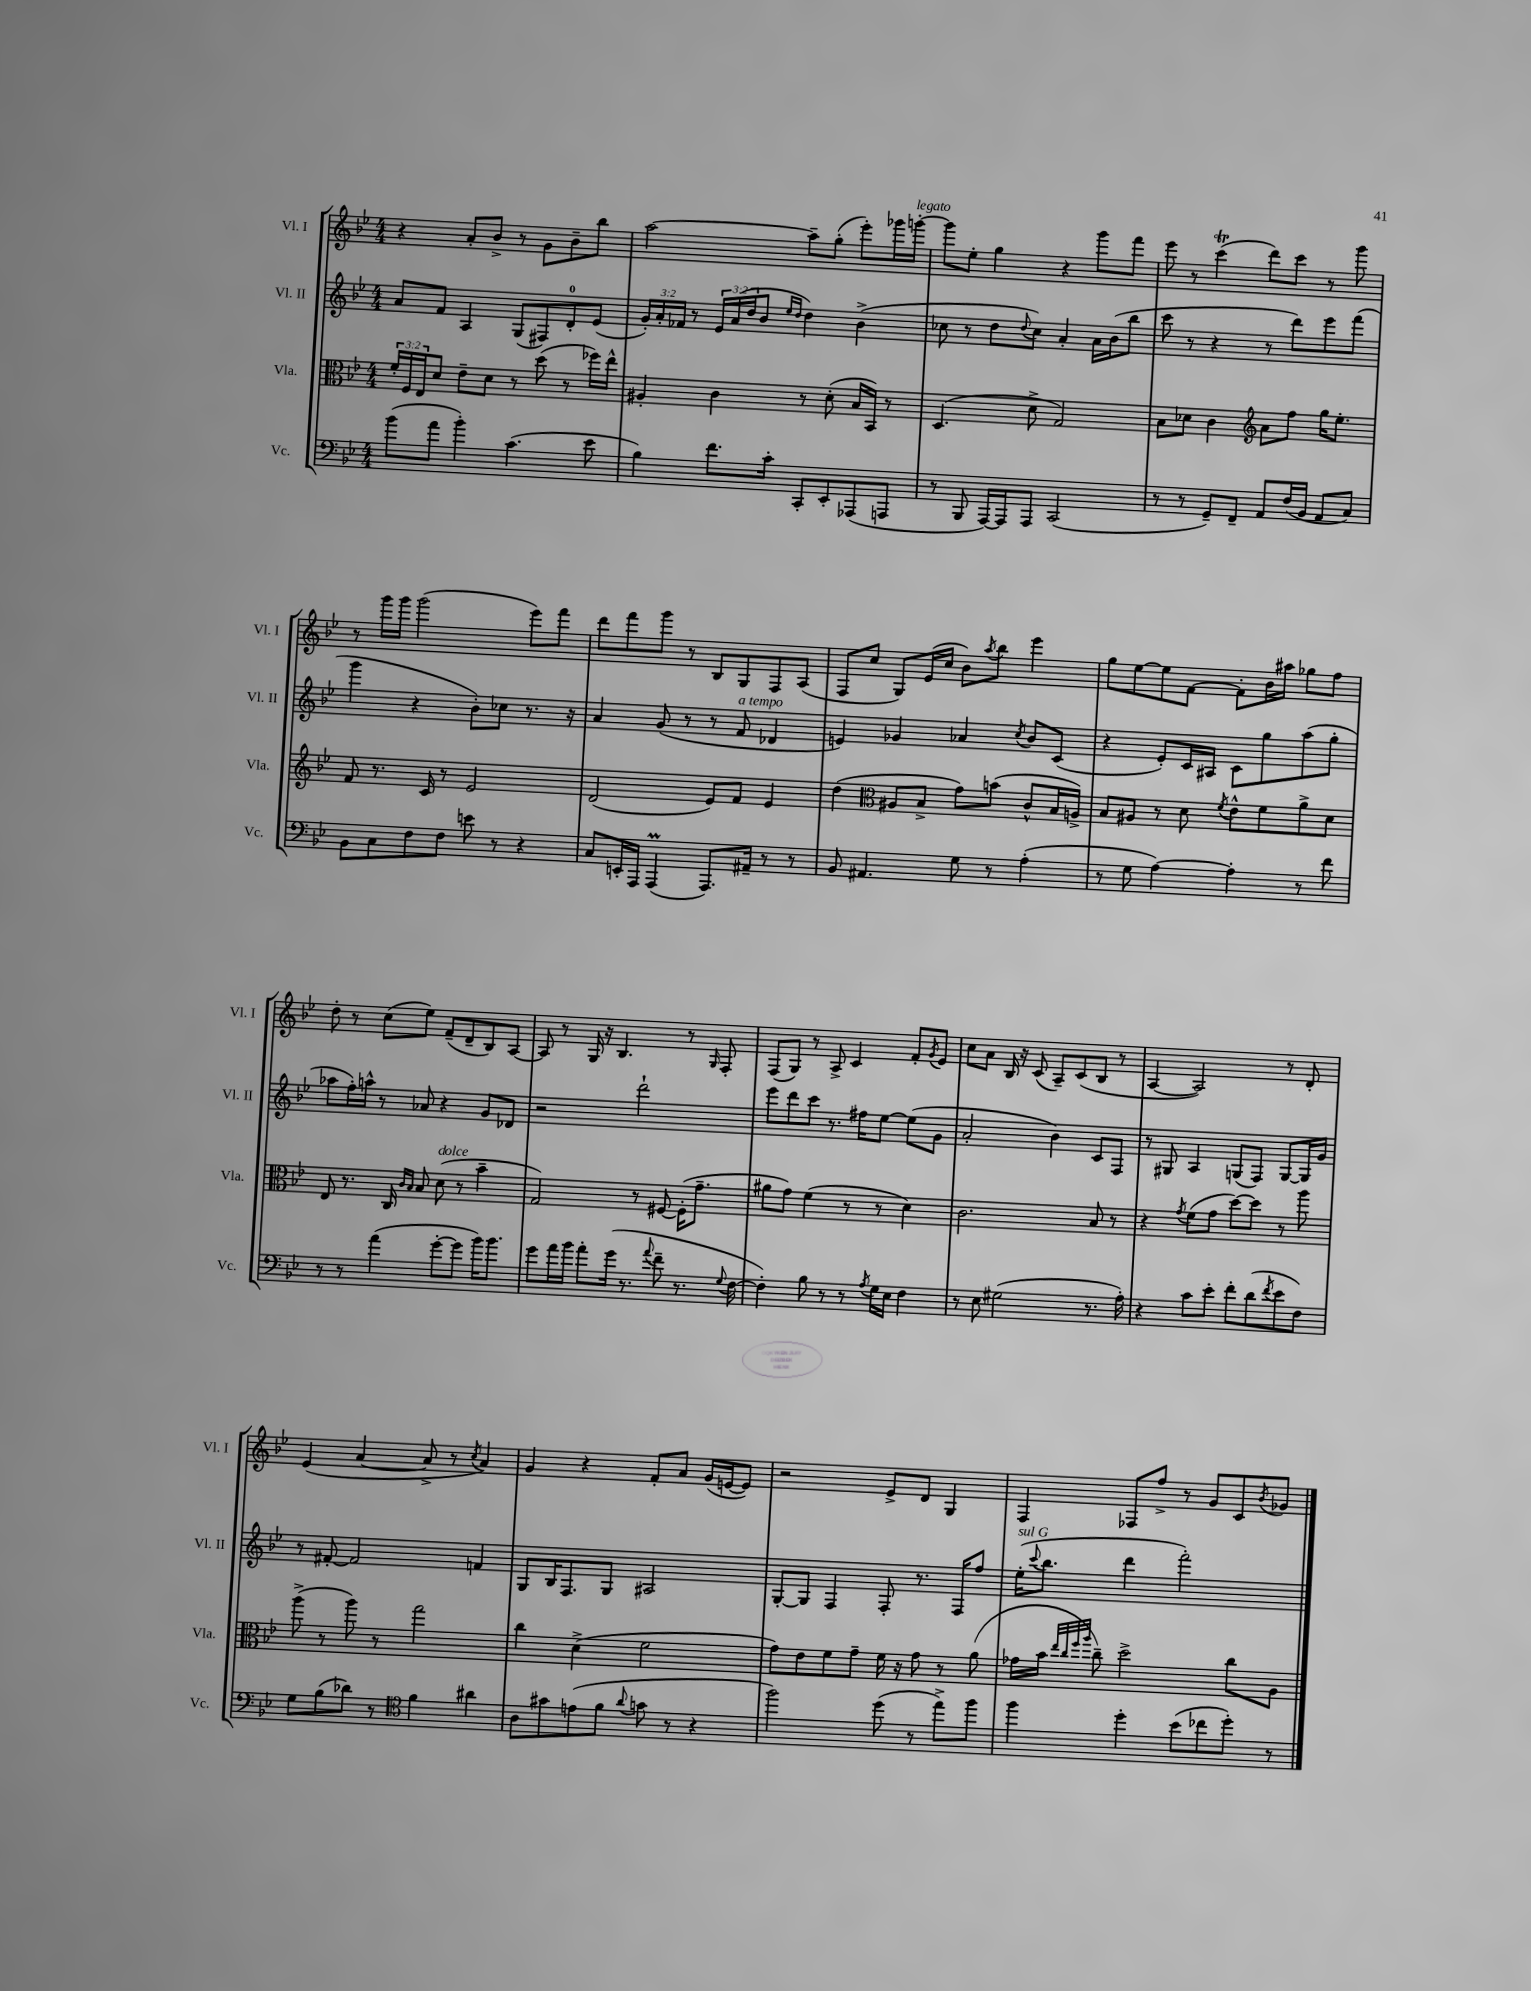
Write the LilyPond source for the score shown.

<<
\new StaffGroup <<
\new Staff = "s0" \with { instrumentName = "Vl. I" shortInstrumentName = "Vl. I" } {
    \clef treble \key bes \major \numericTimeSignature \time 4/4
    r4 a'8-. bes'8-> r8 g'8 bes'8-- bes''8 |
    a''2~ a''8-- g''8-.( ees'''8-.) ges'''16 g'''16~-.^\markup { \italic "legato" } |
    g'''8 ees''8-. g''4 r4 g'''8 f'''8 |
    ees'''8 r8 c'''4\trill( d'''8) c'''8 r8 g'''8 |
    r8 g'''16 g'''16 g'''2( ees'''8) f'''8 |
    d'''8 f'''8 g'''8 r8 bes8 g8 f8 a8( |
    f8 c''8 g8) ees'16( c''16 bes'8) \acciaccatura { a''8 } bes''8 ees'''4 |
    g''8 ees''8~ ees''8 f'8~ f'8-. bes'16 ais''16 ges''8 f''8 |
    d''8-. r8 c''8( ees''8) f'8--( d'8-- bes8) a8~ |
    a8 r8 g16 r16 bes4. r8 \grace { g16 } f8-. |
    f8( g8) r8 a8-> c'4 f'8-. \acciaccatura { g'8 } ees'8 |
    c''8 a'8 bes16 r16 c'8( a8--) c'8( bes8 r8 |
    a4~ a2) r8 d'8-. |
    ees'4( a'4~ a'8-> r8 \acciaccatura { c''8 } a'4) |
    g'4 r4 f'8-. a'8 g'16( e'16~ e'8) |
    r2 ees'8-> d'8 g4 |
    f4 fes8 f''8-> r8 g'8 c'8 \acciaccatura { bes'8 } ges'8 \bar "|." |
}
\new Staff = "s1" \with { instrumentName = "Vl. II" shortInstrumentName = "Vl. II" } {
    \clef treble \key bes \major \numericTimeSignature \time 4/4 \override Staff.TupletNumber.text = #tuplet-number::calc-fraction-text
    a'8 f'8 a4 g8( fis8) d'8-0-. ees'8( |
    \tuplet 3/2 { g'16-.) a'16-. fes'16 } r8 \tuplet 3/2 { ees'16 a'16( d''16 } bes'8 \grace { ees''16 d''16 } d''4) bes'4->( |
    ces''8 r8 d''8 \appoggiatura { d''8 } ces''8) a'4-. a'16 bes'16( bes''8 |
    c'''8 r8 r4 r8 d'''8) ees'''8 f'''8( |
    g'''4 r4 bes'8-.) ces''8 r8. r16 |
    a'4 g'8( r8 r8 f'8^\markup { \italic "a tempo" } des'4 |
    e'4) ges'4 aes'4 \acciaccatura { c''8 } bes'8 c'8( |
    r4 ees'8-.) c'16 ais16 c'8 g''8 a''8( g''8-. |
    aes''8 f''16-.) a''16-^ r8 aes'8 r4 g'8 des'8 |
    r2 d'''2-! |
    ees'''8 d'''8 c'''8 r8. fis''16 ees''8~ ees''8( g'8 |
    a'2-. bes'4) c'8 f8 |
    r8 gis8 a4 g8( f8) g8~ g16 g'16 |
    r8 fis'8~-. fis'2 f'4 |
    g8 bes16 f8. g8 ais2 |
    g8~-. g8 f4 f8-. r8. f16 f''8 |
    ees''16-.^\markup { \italic "sul G" }( \appoggiatura { c'''8 } bes''8. d'''4 f'''2-.) \bar "|." |
}
\new Staff = "s2" \with { instrumentName = "Vla." shortInstrumentName = "Vla." } {
    \clef alto \key bes \major \numericTimeSignature \time 4/4 \override Staff.TupletNumber.text = #tuplet-number::calc-fraction-text
    \tuplet 3/2 { f'16-. f16 ees16 } d'8 ees'8-- d'8 r8 d''8( r8 fes''16) ees''16-^ |
    ais4-. c'4 r8 d'8-.( bes16 bes,16) r8 |
    d4.( d'8-> g2) |
    bes8 des'8 c'4 \clef treble a'8 f''8 g''16 ees''8.-. |
    f'8 r8. c'16 r8 ees'2 |
    d'2( ees'8) f'8 ees'4 |
    d''4( \clef alto ais8 bes8-> g'8) b'8( c'8-^ bes16 a16->) |
    bes8 ais8 r8 d'8 \acciaccatura { f'8 } ees'8-^ f'8 a'8-> d'8 |
    ees8 r8. c16 \grace { c'16 bes16 } bes8 d'8^\markup { \italic "dolce" }( r8 bes'4-- |
    g2) r8 fis8~ fis16-.( g'8.-- |
    ais'8 g'8) f'4( r8 r8 d'4) |
    c'2. bes8 r8 |
    r4 \acciaccatura { g'8 } f'8( g'8 d''8~) d''8 r8 a''8 |
    a''8->( r8 a''8) r8 g''2 |
    c''4 d'4->( f'2 |
    g'8) ees'8 f'8 g'8-- f'16 r16 g'8 r8 a'8( |
    ges'16 bes'16 \grace { ees''32 c''32 f''32 a''32 } c''8--) d''2-> c''8 a8 \bar "|." |
}
\new Staff = "s3" \with { instrumentName = "Vc." shortInstrumentName = "Vc." } {
    \clef bass \key bes \major \numericTimeSignature \time 4/4
    bes'8( a'8 bes'4-.) c'4.( ees'8 |
    bes4) f'8. c'16-. c,8-. ees,8-. aes,,8( a,,8 |
    r8 bes,,8 a,,16~) a,,16 a,,8 c,2( |
    r8 r8 g,8--) f,8-- a,8 f16( bes,16 a,8 c8) |
    bes,8 c8 f8 f8 e'8 r8 r4 |
    c8 e,16-. a,,16 a,,4\prall( a,,8.) ais,16-- r8 r8 |
    bes,8 ais,4. g8 r8 a4-.( |
    r8 g8 a4~) a4-. r8 f'8 |
    r8 r8 a'4( g'8~-. g'8 bes'16) bes'8. |
    g'8 a'16 bes'16 a'8-. g'16( r8. \appoggiatura { a'8 } f'8-- r8. \appoggiatura { g8 } f16~ |
    f4-.) bes8 r8 r8 \acciaccatura { a8 } g16 ees16 f4 |
    r8 ees8 gis2( r8. a16-.) |
    r4 c'8 ees'8-. f'8-. d'8( \acciaccatura { f'8 } ees'8 f8) |
    g8 bes8( des'8) r8 \clef tenor f'4 ais'4 |
    a8 gis'8 e'8( f'8 \appoggiatura { a'8 } g'8 r8 r4 |
    f''2) d''8( r8 ees''8->) f''8 |
    f''4 d''4-. bes'8( ces''8 d''8-.) r8 \bar "|." |
}
>>
>>
\layout { \context { \Score \remove "Bar_number_engraver" } }
